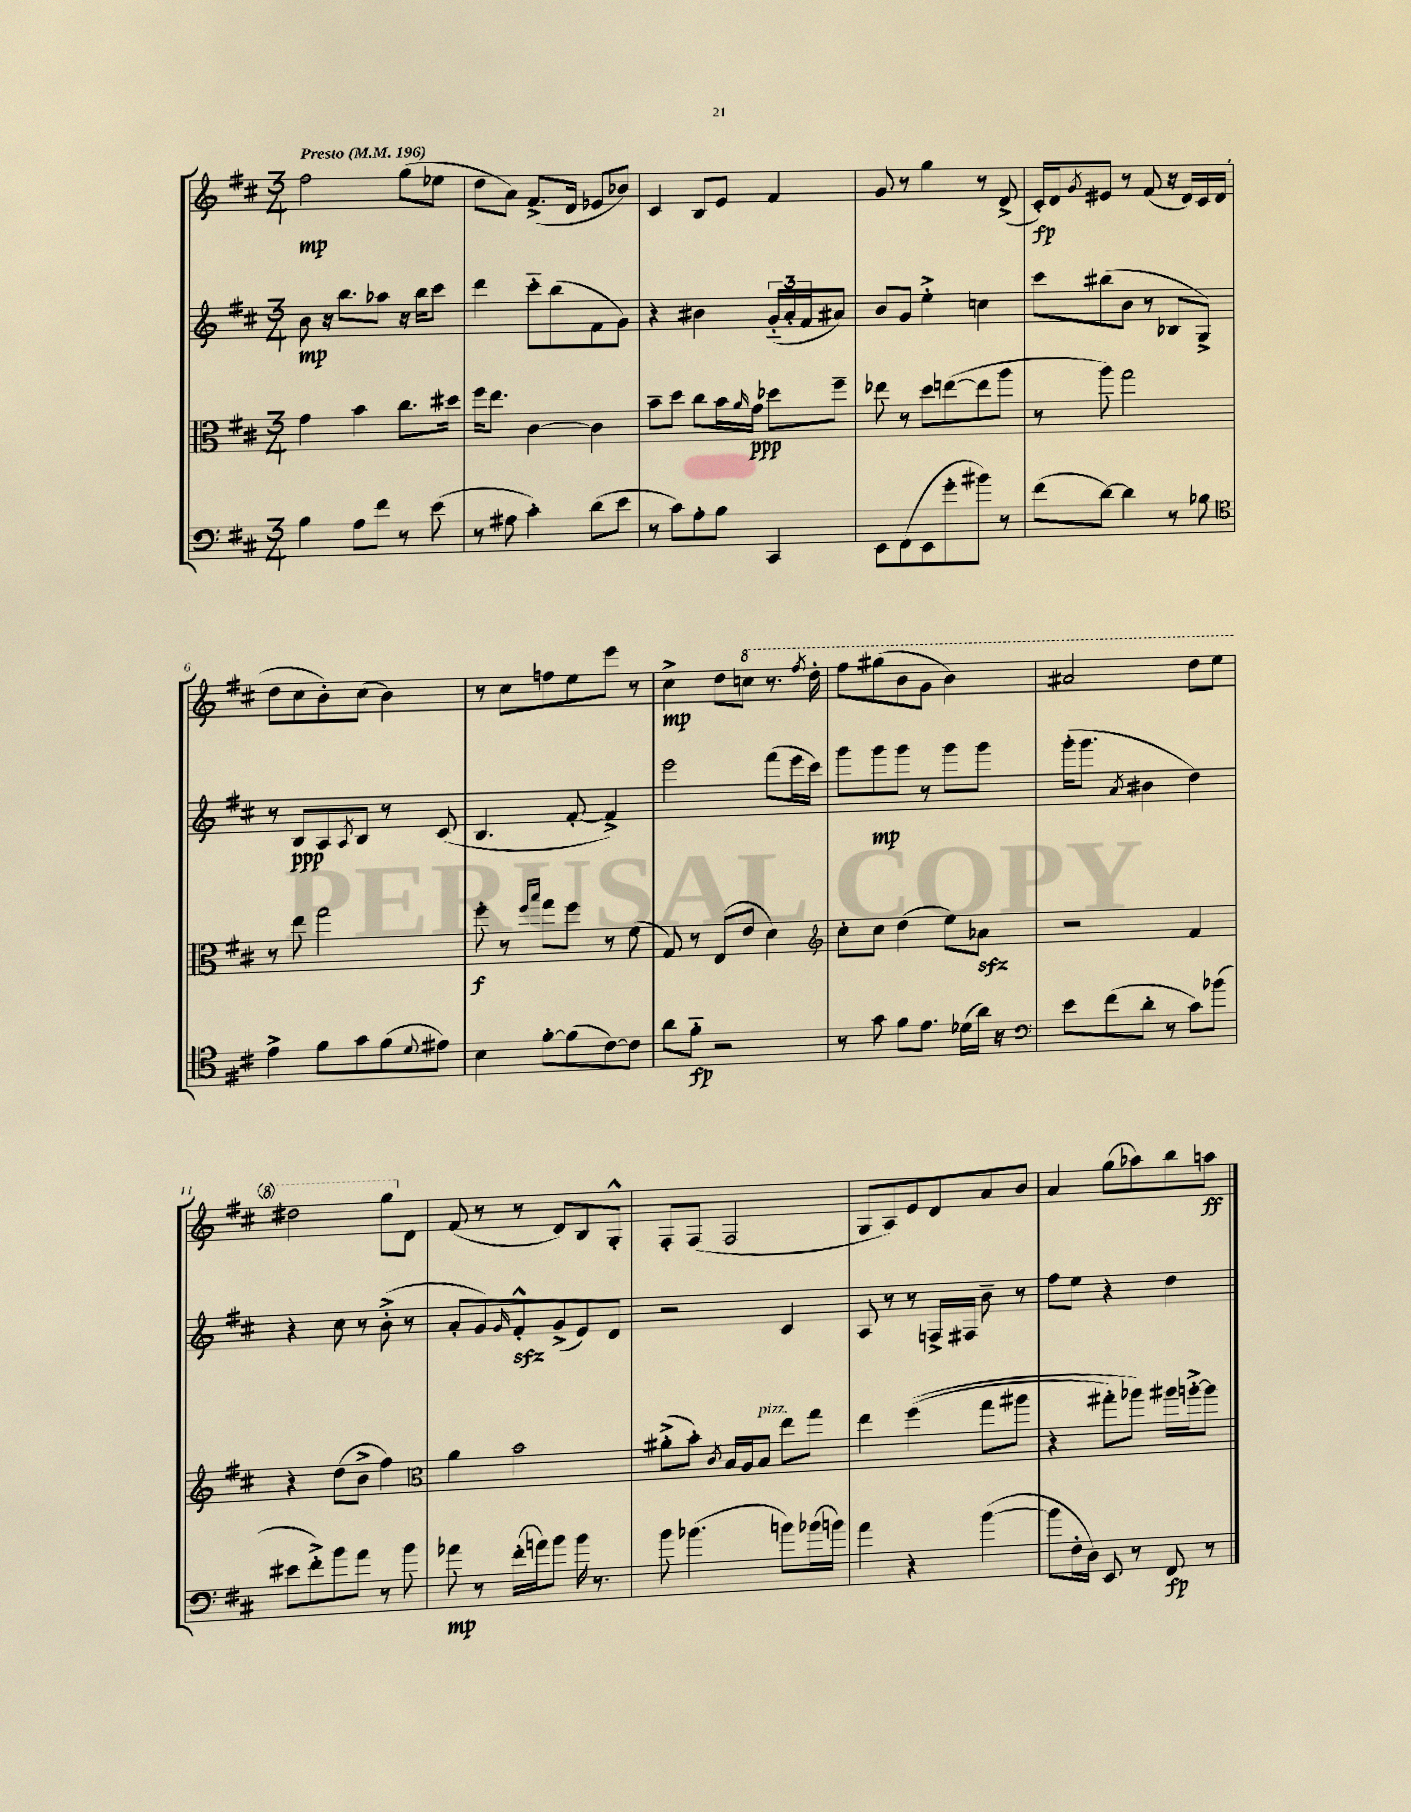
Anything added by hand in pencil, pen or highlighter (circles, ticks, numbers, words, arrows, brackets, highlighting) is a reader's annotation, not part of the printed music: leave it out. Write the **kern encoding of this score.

**kern	**dynam	**kern	**dynam	**kern	**dynam	**kern	**dynam
*part4	*part4	*part3	*part3	*part2	*part2	*part1	*part1
*staff4	*staff4	*staff3	*staff3	*staff2	*staff2	*staff1	*staff1
*clefF4	*	*clefC3	*	*clefG2	*	*clefG2	*
*k[f#c#]	*	*k[f#c#]	*	*k[f#c#]	*	*k[f#c#]	*
*M3/4	*	*M3/4	*	*M3/4	*	*M3/4	*
*MM196	*	*MM196	*	*MM196	*	*MM196	*
=1	=1	=1	=1	=1	=1	=1	=1
!	!	!	!	!	!	!LO:TX:a:B:t=Presto	!
4B\	.	4g\	.	8b\	mp	2ff#\	mp
.	.	.	.	16r	.	.	.
.	.	.	.	8.bb\L	.	.	.
8A\L	.	4b\	.	.	.	.	.
8f#\J	.	.	.	8aa-X\J	.	.	.
8r	.	8.cc#\L	.	16r	.	(8gg\L	.
.	.	.	.	16bb\KL	.	.	.
(8e\	.	.	.	8ccc#\J	.	8ee-X\J	.
.	.	16dd#X\Jk	.	.	.	.	.
=2	=2	=2	=2	=2	=2	=2	=2
8r	.	16ff#\KL	.	4ddd\	.	8dd\L	.
.	.	8.ee\J	.	.	.	.	.
8A#X\	.	.	.	.	.	8a\J)	.
4c#'\)	.	[4c#\	.	8ccc#\L	.	(8.f#^/L	.
.	.	.	.	(8bb\	.	.	.
.	.	.	.	.	.	16d/Jk	.
(8d\L	.	4c#\]	.	8f#\	.	8e-X/L	.
8e\J	.	.	.	8g\J)	.	8b-X/J)	.
=3	=3	=3	=3	=3	=3	=3	=3
8r	.	8b~\L	.	4r	.	4c#/	.
8c#\L)	.	8dd\J	.	.	.	.	.
8A'\	.	8cc#\L	.	4b#X\	.	8B/L	.
8B\J	.	16b\L	.	.	.	8e/J	.
.	.	16qqa/	.	.	.	.	.
.	.	16g\JJ	ppp	.	.	.	.
4CC#/	.	8dd-X\L	.	(24g/LL	.	4f#/	.
.	.	.	.	24a'/	.	.	.
.	.	.	.	24f#/J	.	.	.
.	.	8ff#~\J	.	8a#X/J)	.	.	.
=4	=4	=4	=4	=4	=4	=4	=4
8EE\L	.	8ee-X\	.	8b/L	.	8g/	.
(8FF#\	.	8r	.	8g/J	.	8r	.
8EE\	.	8dd\L	.	4ee'^\	.	4gg\	.
8g'\	.	([8een\	.	.	.	.	.
8b#X\J)	.	8ee\]	.	4ccn\	.	8r	.
8r	.	8aa\J	.	.	.	(8d^/	.
=5	=5	=5	=5	=5	=5	=5	=5
(8f#\L	.	8r	.	8ccc#\L	.	16c#'/LL)	fp
.	.	.	.	.	.	16d/J	.
.	.	.	.	.	.	8qg/	.
[8d\J)	.	8aa\)	.	(8bb#X\	.	8e#X/J	.
4d\]	.	2gg\	.	8b\J	.	8r	.
.	.	.	.	8r	.	(8f#/	.
8r	.	.	.	8B-X/L	.	16r	.
.	.	.	.	.	.	16d/LL)	.
8B-X\	.	.	.	8G^/J)	.	16c#/	.
.	.	.	.	.	.	(16d/JJ	.
!!LO:LB:g=z
=6	=6	=6	=6	=6	=6	=6	=6
*clefC4	*	*	*	*	*	*	*
4e^\	.	8r	.	8r	.	8dd\L	.
.	.	8ee\	.	8B/L	ppp	8cc#\	.
8f#\L	.	2gg\	.	8A/	.	8b'\)	.
.	.	.	.	8qA/	.	.	.
8g\	.	.	.	8B/J	.	(8cc#\J	.
(8f#\	.	.	.	8r	.	4b\)	.
8qqd/	.	.	.	.	.	.	.
8e#X\J)	.	.	.	(8c#/	.	.	.
=7	=7	=7	=7	=7	=7	=7	=7
4B\	.	8ff#'\	f	4.B/	.	8r	.
.	.	8r	.	.	.	8cc#\L	.
.	.	16qqff#/LL	.	.	.	.	.
.	.	16qqbb/JJ	.	.	.	.	.
[8f#'\L	.	8gg\L	.	.	.	8ffn\	.
(8f#\]	.	8ff#\J	.	[8f#'/	.	8ee\	.
[8c#\)	.	8r	.	4f#^/])	.	8eee\J	.
8c#\J]	.	(8f#\	.	.	.	8r	.
=8	=8	=8	=8	=8	=8	=8	=8
8a\L	.	8G/)	.	2eee\	.	4cc#^\	mp
8f#\J	fp	8r	.	.	.	.	.
2r	.	(8E/L	.	.	.	8dd\L	.
*	*	*	*	*	*	*8va	*
.	.	8e/J	.	.	.	8cccn\J	.
.	.	4d\)	.	(8fff#\L	.	8.r	.
.	.	.	.	16eee\L	.	.	.
.	.	.	.	.	.	8qfff#/	.
.	.	.	.	16ccc#\JJ)	.	16ddd'\	.
=9	=9	=9	=9	=9	=9	=9	=9
*	*	*clefG2	*	*	*	*	*
8r	.	8cc#'\L	.	8ggg\L	.	8fff#\L	.
8g\	.	8cc#\J	.	8ggg\	mp	(8ggg#X\	.
8f#\L	.	(4dd\	.	8ggg\J	.	8bb\	.
8.e\J	.	.	.	8r	.	8gg\J	.
.	.	8ee\L)	.	8ggg\L	.	4bb\)	.
(16d-X\LL	.	.	.	.	.	.	.
16a\JJ)	.	8a-Xzz\J	.	8ggg\J	.	.	.
16r	.	.	.	.	.	.	.
=10	=10	=10	=10	=10	=10	=10	=10
*clefF4	*	*	*	*	*	*	*
8e\L	.	2r	.	(16ggg'\KL	.	2aa#X/	.
.	.	.	.	8.ggg\J	.	.	.
(8f#\	.	.	.	.	.	.	.
.	.	.	.	8qa/	.	.	.
8d'\J	.	.	.	4b#X\	.	.	.
8r	.	.	.	.	.	.	.
8c#\L)	.	4f#/	.	4dd\)	.	8ddd\L	.
(8b-X\J	.	.	.	.	.	8eee\J	.
!!LO:LB:g=z
=11	=11	=11	=11	=11	=11	=11	=11
8e#X\L	.	4r	.	4r	.	2ddd#X\	.
8f#'^\)	.	.	.	.	.	.	.
8b\	.	(8dd\L	.	8cc#\	.	.	.
8a\J	.	8b^\J	.	8r	.	.	.
8r	.	4ff#\)	.	(8b'^\	.	8ggg\L	.
*	*	*	*	*	*	*X8va	*
8b\	.	.	.	8r	.	8d\J	.
=12	=12	=12	=12	=12	=12	=12	=12
*	*	*clefC3	*	*	*	*	*
8a-X\	mp	4a\	.	8a'/L	.	(8f#/	.
8r	.	.	.	8g/)	.	8r	.
.	.	.	.	16qqg/	.	.	.
(16f#'\LL	.	2b\	.	8f#zz'^^/	.	8r	.
16an\J)	.	.	.	.	.	.	.
8b\J	.	.	.	(8g^/	.	8d/L)	.
16b\	.	.	.	8e/)	.	8B/	.
8.r	.	.	.	.	.	.	.
.	.	.	.	8d/J	.	8G'^^/J	.
=13	=13	=13	=13	=13	=13	=13	=13
8b\	.	(8a#X'^\L	.	2r	.	8F#'/L	.
(4.b-X\	.	8b'\J)	.	.	.	(8F#/J	.
.	.	8qc#/	.	.	.	.	.
.	.	16B/LL	.	.	.	2F#/	.
.	.	16A/J	.	.	.	.	.
!	!	!LO:TX:a:i:t=pizz.	!	!	!	!	!
.	.	8B/J	.	.	.	.	.
8bn\L)	.	8ee\L	.	4c#/	.	.	.
(16b-X\L	.	8gg\J	.	.	.	.	.
16bn\JJ)	.	.	.	.	.	.	.
=14	=14	=14	=14	=14	=14	=14	=14
4a\	.	4ee\	.	8A/	.	8G/L	.
.	.	.	.	8r	.	8A/)	.
4r	.	((4ff#\	.	8r	.	8e/	.
.	.	.	.	16Fn^/LL	.	8d/	.
.	.	.	.	16F#X/JJ	.	.	.
([4b\	.	8gg\L	.	8b~\	.	8a/	.
.	.	8aa#X\J	.	8r	.	8b/J	.
=15	=15	=15	=15	=15	=15	=15	=15
8b\L]	.	4r	.	8ff#\L	.	4a/	.
16F#'\L	.	.	.	8ee\J	.	.	.
16D\JJ)	.	.	.	.	.	.	.
8EE/	.	8gg#X'\L)	.	4r	.	(8gg\L	.
8r	.	8aa-X\J)	.	.	.	8aa-X\)	.
8FF#/	fp	16aa#X\LL	.	4dd\	.	8bb\	.
.	.	[16aan'^\J	.	.	.	.	.
8r	.	8aa\J]	.	.	.	8aan\J	ff
==	==	==	==	==	==	==	==
*-	*-	*-	*-	*-	*-	*-	*-
